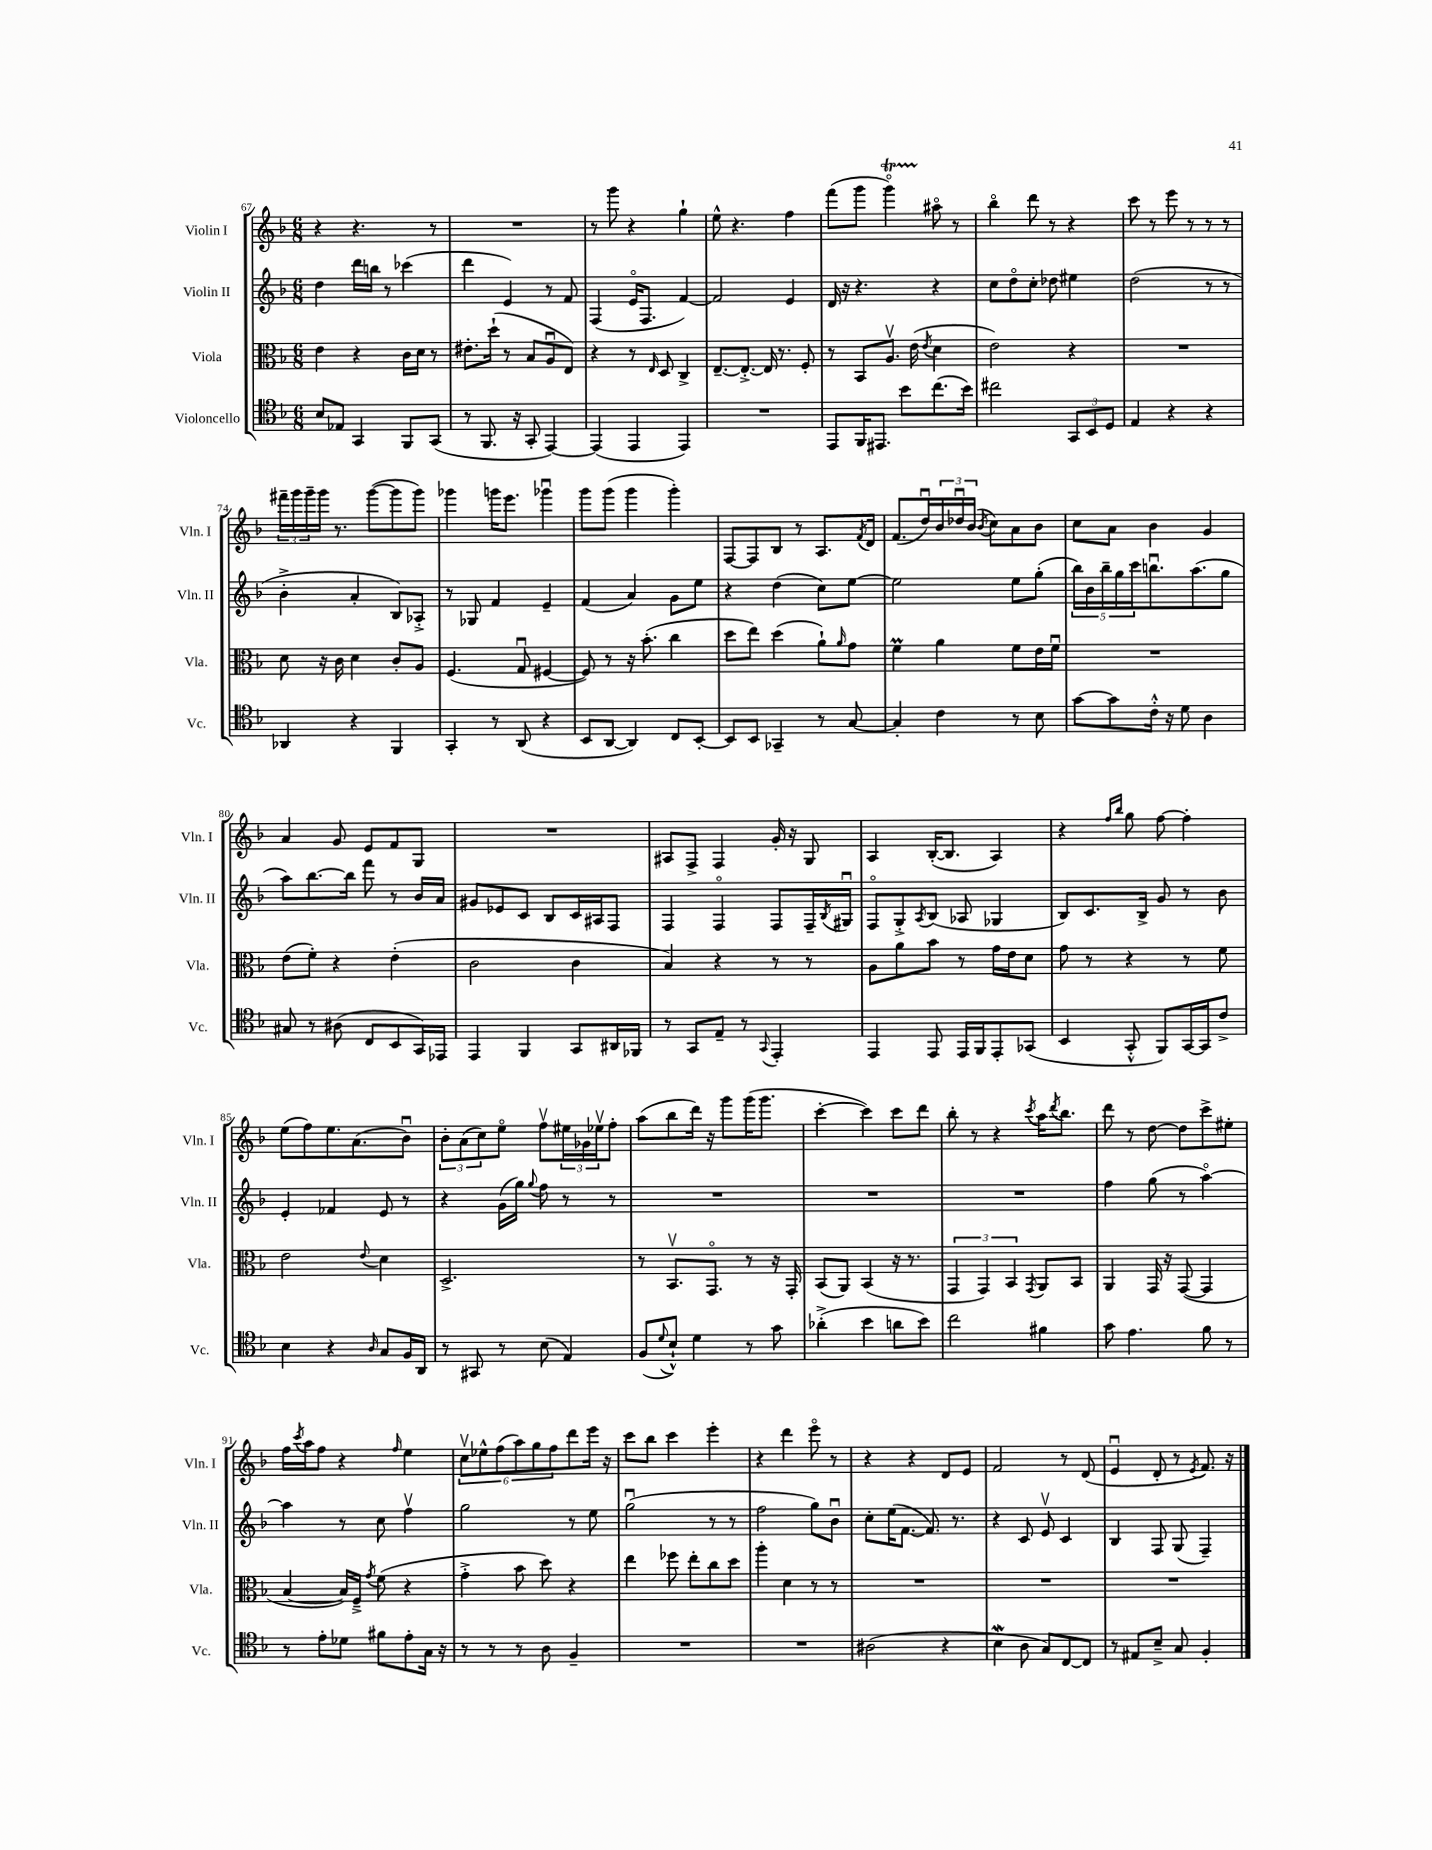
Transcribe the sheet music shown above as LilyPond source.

<<
\new StaffGroup <<
\new Staff = "s0" \with { instrumentName = "Violin I" shortInstrumentName = "Vln. I" } {
    \clef treble \key f \major \numericTimeSignature \time 6/8
    r4 r4. r8 |
    R2. |
    r8 g'''8 r4 g''4-! |
    e''8-^ r4. f''4 |
    f'''8( g'''8 g'''4\flageolet\startTrillSpan) ais''8\flageolet\stopTrillSpan r8 |
    bes''4\flageolet d'''8 r8 r4 |
    c'''8 r8 e'''8 r8 r8 r8 |
    \tuplet 3/2 { fis'''16-- g'''16 g'''16-- } g'''16 r8. g'''8~( g'''8 g'''8) |
    ges'''4 g'''16 e'''8. ges'''4\downbow |
    g'''8 g'''8( g'''4 g'''4-.) |
    f8~ f8 bes8 r8 a8. \acciaccatura { f'8 } d'16 |
    f'8.( d''16\downbow) \tuplet 3/2 { bes'16 des''16\downbow bes'16( } \acciaccatura { bes'8 } c''8) a'8 bes'8 |
    c''8 a'8 bes'4 g'4 |
    a'4 g'8 e'8 f'8 g8 |
    R2. |
    ais8 f8-> f4 g'16-. r16 g8 |
    a4 bes16~-.( bes8. a4) |
    r4 \grace { f''16 bes''16 } g''8 f''8~ f''4-. |
    e''8( f''8) e''8. a'8.( bes'8\downbow) |
    \tuplet 3/2 { bes'8-. a'8( c''8) } e''8\flageolet f''8\upbow \tuplet 3/2 { eis''16 ges'16 ees''16\upbow } f''8-. |
    a''8( bes''8 d'''16) r16 g'''8 g'''16( g'''8. |
    c'''4~-. c'''4) c'''8 d'''8 |
    bes''8-. r8 r4 \acciaccatura { c'''8 } a''16 \acciaccatura { d'''8 } bes''8. |
    d'''8 r8 d''8~ d''8 c'''8-> eis''8-. |
    f''16 \acciaccatura { c'''8 } a''16 f''8 r4 \grace { f''16 } e''4 |
    \tuplet 6/4 { c''8\upbow ees''8-^ f''8( a''8) g''8 f''8 } d'''8 e'''16 r16 |
    c'''8 bes''8 c'''4 e'''4-. |
    r4 d'''4 e'''8\flageolet r8 |
    r4 r4 d'8 e'8 |
    f'2 r8 d'8( |
    e'4\downbow d'8-. r8 \acciaccatura { e'8 } f'8.) r16 \bar "|." |
}
\new Staff = "s1" \with { instrumentName = "Violin II" shortInstrumentName = "Vln. II" } {
    \clef treble \key f \major \numericTimeSignature \time 6/8
    d''4 d'''16 b''16 r8 ces'''4( |
    d'''4 e'4) r8 f'8 |
    f4( e'16\flageolet f8. f'4~) |
    f'2 e'4 |
    d'16 r16 r4. r4 |
    c''8 d''8\flageolet c''8-. des''8 eis''4 |
    d''2( r8 r8 |
    bes'4-.-> a'4-. bes8) aes8-.-> |
    r8 ges8 f'4 e'4-- |
    f'4( a'4) g'8 e''8 |
    r4 d''4( c''8) e''8~ |
    e''2 e''8 g''8-.( |
    \tuplet 5/4 { bes''16) bes'16 bes''16-- g''16 c'''16 } b''8.\downbow a''8.( g''8 |
    a''8) bes''8.~ bes''16 f'''8 r8 bes'16 a'16 |
    gis'8 ees'8 c'8 bes8 c'16 ais16 f8 |
    f4 f4\flageolet f8 f16-- \acciaccatura { bes8 } gis16\downbow |
    f8\flageolet g8-.-> \acciaccatura { a8 } bes8( aes8 ges4 |
    bes8) c'8. bes16-> g'8 r8 bes'8 |
    e'4-. fes'4 e'8 r8 |
    r4 g'16( g''16) \appoggiatura { g''8 } f''8 r8 r8 |
    R2. |
    R2. |
    R2. |
    f''4 g''8( r8 a''4~\flageolet) |
    a''4 r8 c''8 f''4\upbow |
    g''2 r8 e''8 |
    g''2\downbow( r8 r8 |
    f''2 g''8) bes'8\downbow |
    c''8-. e''16( f'8.~ f'8.) r8. |
    r4 c'8 e'8\upbow c'4 |
    bes4 f8 g8( f4--) \bar "|." |
}
\new Staff = "s2" \with { instrumentName = "Viola" shortInstrumentName = "Vla." } {
    \clef alto \key f \major \numericTimeSignature \time 6/8
    e'4 r4 c'16 d'16 r8 |
    eis'8.-. d''16-!( r8 bes8 a8\downbow e8) |
    r4 r8 \grace { e16 } d8 c4-> |
    e8.~-- e8.~-.-> e16 r8. f8-. |
    r8 bes,8 a8.\upbow e'16( \acciaccatura { e'8 } d'4 |
    e'2) r4 |
    R2. |
    d'8 r16 c'16 d'4 c'8-. a8 |
    f4.( g8\downbow fis4~ |
    fis8) r8 r16 bes'8.-.( c''4 |
    d''8 e''8) d''4( a'8-!) \grace { a'16 } g'8 |
    f'4\prall a'4 f'8 e'16 f'16\downbow |
    R2. |
    e'8( f'8-.) r4 e'4-.( |
    c'2 c'4 |
    bes4) r4 r8 r8 |
    a8 a'8 bes'8 r8 g'16 e'16 d'8 |
    g'8 r8 r4 r8 f'8 |
    e'2 \appoggiatura { e'8 } d'4 |
    d2.-> |
    r8 bes,8.\upbow g,8.\flageolet r8 r16 g,16-. |
    bes,8( a,8) bes,4( r16 r8. |
    \tuplet 3/2 { g,4 g,4) bes,4 } \acciaccatura { g,8 } a,8 bes,8 |
    a,4 g,16 r16 g,8~( g,4 |
    bes4~ bes16) f16---> \acciaccatura { g'8 } f'8( r4 |
    g'4-.-> bes'8 d''8) r4 |
    e''4 fes''8 e''8-. c''8 d''8 |
    a''4-. d'4 r8 r8 |
    R2. |
    R2. |
    R2. \bar "|." |
}
\new Staff = "s3" \with { instrumentName = "Violoncello" shortInstrumentName = "Vc." } {
    \clef tenor \key f \major \numericTimeSignature \time 6/8
    bes8 ees8 g,4 f,8 g,8( |
    r8 f,8. r16 g,8-. e,4~) |
    e,4( e,4 e,4) |
    R2. |
    e,8 f,16 eis,8. bes'8 c''8.( bes'16) |
    cis''2 \tuplet 3/2 { g,8 bes,8 d8 } |
    e4 r4 r4 |
    aes,4 r4 f,4 |
    g,4-. r8 a,8( r4 |
    bes,8 a,8~ a,4) c8 bes,8~-. |
    bes,8 bes,8 ges,4-- r8 g8~ |
    g4-. c'4 r8 bes8 |
    g'8~ g'8 c'16-.-^ r16 d'8 a4 |
    gis8 r8 ais8( c8 bes,8 g,16) ees,16 |
    e,4 f,4 g,8 ais,16 fes,16 |
    r8 g,8 e8-- r8 \appoggiatura { g,8 } e,4-. |
    e,4 e,8 e,16 f,16 e,8-. ges,8( |
    bes,4 g,8-.-^ f,8) g,16~ g,16 c'8-> |
    bes4 r4 \grace { a16 } g8 f16 a,16 |
    r8 gis,8 r8 bes8( e4) |
    f8( \appoggiatura { d'8 } bes8-!-^) d'4 r8 g'8 |
    aes'4-.->( bes'4 a'8 bes'8) |
    c''2 fis'4 |
    g'8 e'4. f'8 r8 |
    r8 e'8-. des'8 fis'8 e'8-. g16 r16 |
    r8 r8 r8 a8 f4-- |
    R2. |
    R2. |
    ais2( r4 |
    bes4\mordent a8 g8) c8~ c8 |
    r8 eis8 bes8---> g8 f4-. \bar "|." |
}
>>
>>
\layout { \context { \Score currentBarNumber = #67 } }
